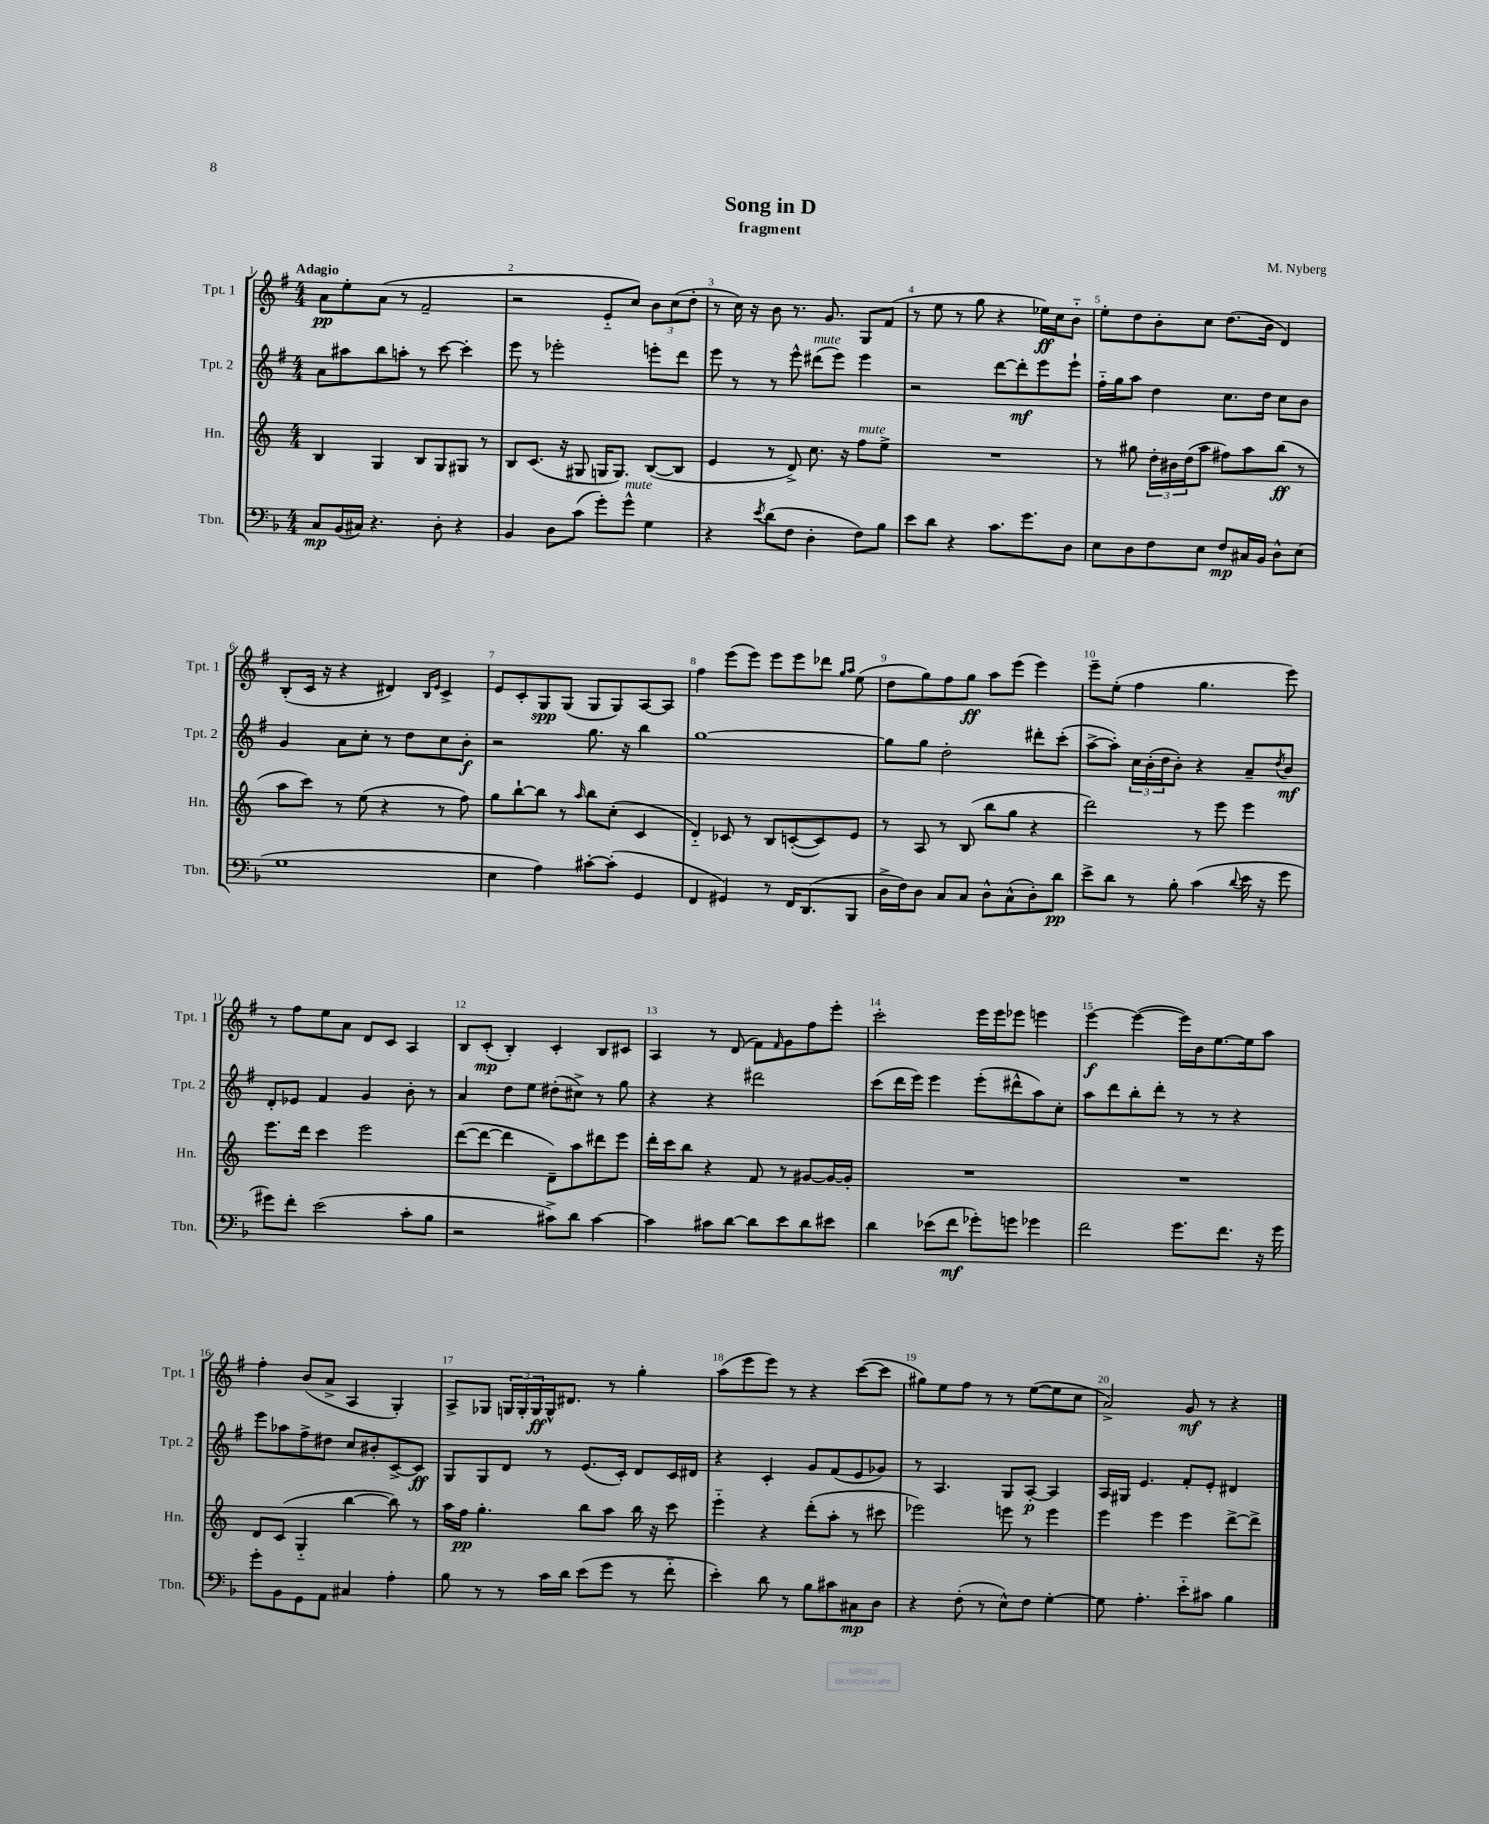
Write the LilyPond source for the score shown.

\header { title = "Song in D" composer = "M. Nyberg" subtitle = "fragment" }
<<
\new StaffGroup <<
\new Staff = "s0" \with { instrumentName = "Tpt. 1" shortInstrumentName = "Tpt. 1" } {
    \clef treble \key g \major \numericTimeSignature \time 4/4 \tempo "Adagio"
    a'8\pp e''8-. a'8( r8 fis'2-- |
    r2 e'8-_ c''8) \tuplet 3/2 { b'8 c''8( d''8-. } |
    r8 c''16) r16 b'8 r8. g'8. g8 fis'8( |
    r8 e''8 r8 g''8 r4 ees''16\ff) c''16 b'8-_ |
    e''8-. d''8 b'8-. c''8 d''8.( b'16 d'4) |
    b8-.( c'16 r16 r4 dis'4) \grace { b16 e'16 } c'4-> |
    e'8 c'8-. g8\spp g8( g8 g8) a8~ a8 |
    fis''4 e'''8( e'''8) e'''8 e'''8 des'''8 \grace { g''16 a''16 } e''8( |
    d''8 g''8) fis''8 g''8\ff a''8 e'''8( e'''4) |
    e'''8-- e''8-.( fis''4 g''4. e'''8) |
    r8 fis''8 e''8 a'8 d'8 c'8 a4 |
    b8 c'8-.\mp( b4-.) c'4-. b8 cis'8 |
    a4 r8 d'8( fis'8) \grace { fis'16 } g'8 fis''8 e'''8-. |
    c'''2-. e'''16 e'''16 ees'''8 e'''4 |
    e'''4~\f e'''4~( e'''16) b'16 e''8.~ e''16 a''8 |
    fis''4-. b'8( a'8-> a4 g4-.) |
    a8-> ges8 \tuplet 3/2 { g16 g16-. g16\ff } g16-^ dis'8. r8 g''4-. |
    a''8( e'''8 e'''8) r8 r4 c'''8~( c'''8 |
    gis''8) e''8 fis''8 r8 r8 e''8~( e''8 c''8 |
    a'2->) g'8\mf r8 r4 \bar "|." |
}
\new Staff = "s1" \with { instrumentName = "Tpt. 2" shortInstrumentName = "Tpt. 2" } {
    \clef treble \key g \major \numericTimeSignature \time 4/4
    a'8 ais''8 b''8 a''8-. r8 c'''8~ c'''4-. |
    e'''8 r8 ees'''2-. e'''8-. d'''8 |
    e'''8 r8 r8 e'''8-^ dis'''8^\markup { \italic "mute" }( e'''8) e'''4 |
    r2 d'''8~ d'''8-.\mf e'''8 e'''8-! |
    fis''16-_ g''16 a''8 d''4 c''8. d''16 c''8 b'8 |
    g'4 a'8 c''8-. r8 d''8 c''8 b'8-.\f |
    r2 g''8. r16 b''4 |
    g''1~ |
    g''8 g''8 d''2-. dis'''8-. c'''8-.( |
    a''8~-> a''8-.) \tuplet 3/2 { c''16 b'16-.( d''16 } b'8-.) r4 a'8-- \acciaccatura { d''8 } b'8\mf |
    d'8-. ees'8 fis'4 g'4 b'8-. r8 |
    a'4 d''8 e''8 dis''8-.( cis''8->) r8 g''8 |
    r4 r4 dis'''2 |
    c'''8( d'''16 e'''16) e'''4 e'''8-.( dis'''8-^ a''8) c''8-. |
    a''8 d'''8 b''8-. d'''8-. r8 r8 r4 |
    e'''8 aes''8 fis''8-> dis''8 c''8 bis'8-. c'8~-> c'8\ff |
    g8 g8 d'8 r8 e'8.( c'16-.) d'8 c'16 dis'16 |
    r4 c'4-. g'8 fis'8( e'8 ges'8) |
    r8 a4. g8 a8~-.\p a4 |
    a16 gis16 e'4. fis'8-. e'8-. dis'4 \bar "|." |
}
\new Staff = "s2" \with { instrumentName = "Hn." shortInstrumentName = "Hn." } {
    \clef treble \key c \major \numericTimeSignature \time 4/4
    b4 g4 b8 g8 gis8 r8 |
    b8 c'8.( r16 gis8 g16 g8.) b8~( b8 |
    e'4 r8 d'8->) c''8. r16 f''8^\markup { \italic "mute" } e''8-> |
    R1 |
    r8 gis''8 \tuplet 3/2 { d''16-. bis'16 d''16( } a''8 fis''8) a''8 b''8\ff( r8 |
    a''8 c'''8) r8 e''8( r4 r8 f''8) |
    g''8 b''8~-! b''8 r8 \grace { a''16 } b''8 c''8-.( c'4 |
    d'4-_) ces'8 r8 b8 c'8~-.( c'8) e'8 |
    r8 a8 r8 b8( b''8 g''8 r4 |
    d'''2) r8 e'''8 e'''4 |
    e'''8. d'''16 c'''4 e'''2 |
    d'''8~( d'''8~ d'''4 d'8--) a''8 dis'''8 e'''8 |
    d'''16-. c'''16 b''8 r4 f'8 r8 gis'8~ gis'16~ gis'16-. |
    R1 |
    R1 |
    d'8 c'8( g4-_ b''4~ b''8) r8 |
    a''16 f''16\pp g''4.-. b''8 a''8 b''16 r16 c'''8 |
    e'''4-_ r4 d'''8-.( a''8-. r8 cis'''8 |
    ees'''2) e'''8 r8 e'''4 |
    e'''4 e'''4 e'''4 d'''8~-> d'''8-> \bar "|." |
}
\new Staff = "s3" \with { instrumentName = "Tbn." shortInstrumentName = "Tbn." } {
    \clef bass \key f \major \numericTimeSignature \time 4/4
    c8\mp bes,16( cis16) r4. d8-. r4 |
    bes,4 d8 c'8( g'8-.) g'8-^^\markup { \italic "mute" } g4 |
    r4 \acciaccatura { e'8 } d'8( f8 d4-. f8) bes8 |
    e'8 d'8 r4 c'8. g'8. d8 |
    e8 d8 f8 e8 f8\mp cis16 bes,16 d8-^ e8( |
    g1 |
    e4 a4) cis'8~-. cis'8-.( g,4 |
    f,4 gis,4) r8 f,16 d,8.( bes,,8 |
    d16-> f16) d8 c8 c8 d8-^ c8-^( d8-.) d'8\pp |
    e'8-> d'8 r8 bes8-. c'4( \appoggiatura { d'8 } e'16 r16 g'8 |
    gis'8) f'8-. e'2( c'8-. bes8 |
    r2 cis'8->) d'8 cis'4~ |
    cis'4 cis'8 d'8~ d'8 e'8 d'8 eis'8 |
    d'4 ees'8( f'8\mf ges'8-.) g'8 ges'4 |
    f'2 g'8. f'8. r16 g'16 |
    g'8-. bes,8 g,8 a,8 cis4 a4-. |
    bes8 r8 r8 c'16 d'16 e'8( g'8 r8 f'8-_ |
    e'4-.) d'8 r8 bes8 cis'8 cis8\mp d8 |
    r4 f8-.( r8 e8-^) f8 g4~-. |
    g8 a4.-. e'8-_ cis'8 bes4 \bar "|." |
}
>>
>>
\layout { \context { \Score \override BarNumber.break-visibility = ##(#f #t #t) barNumberVisibility = #all-bar-numbers-visible } }
